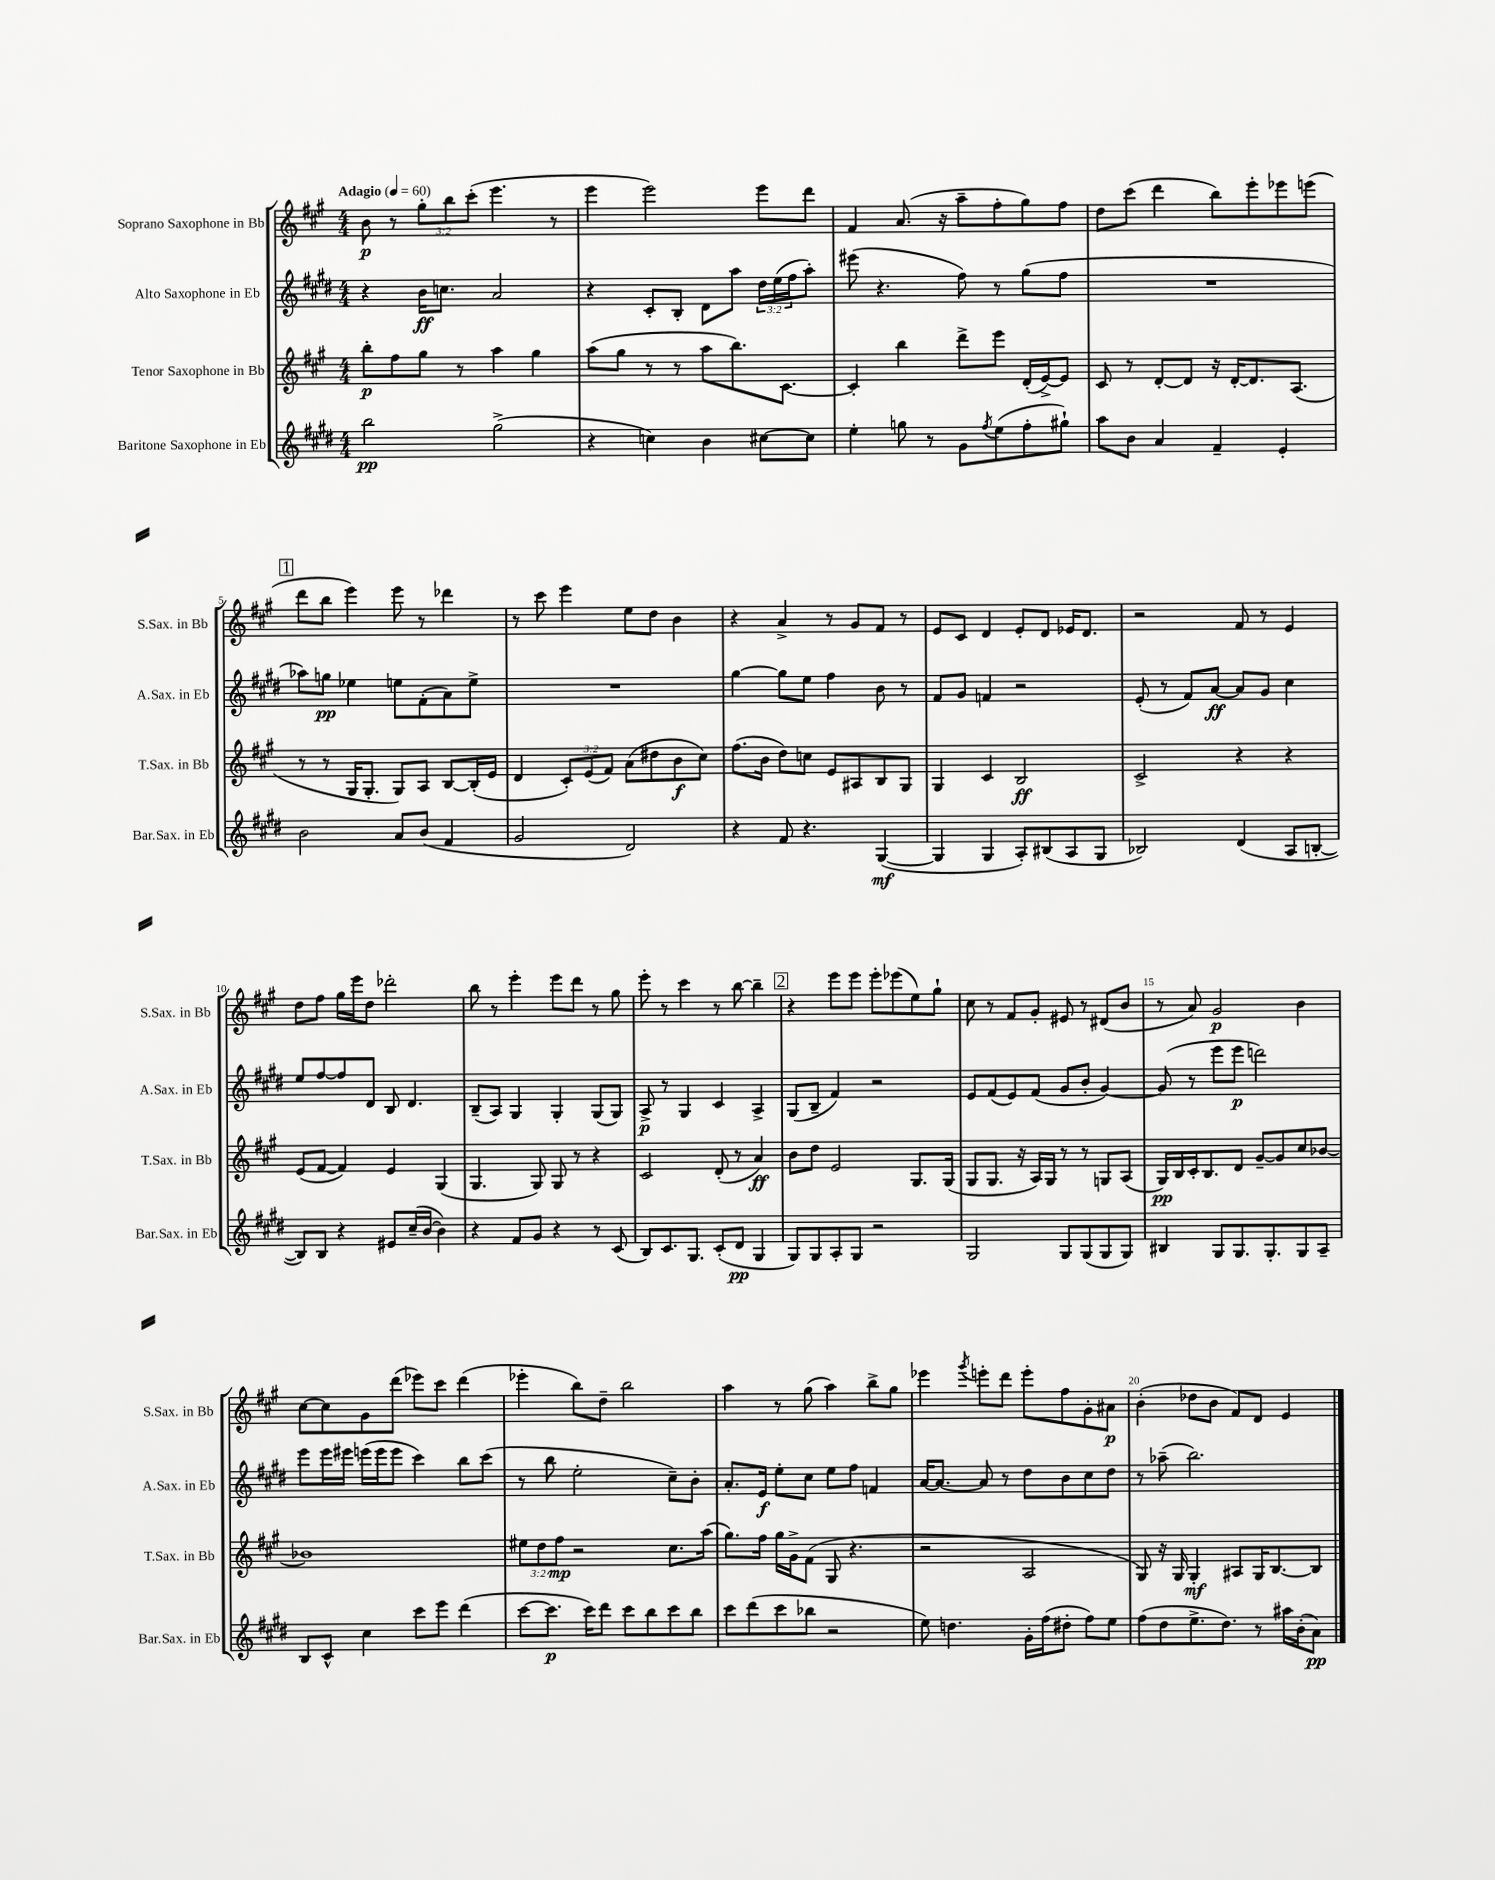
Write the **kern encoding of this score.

**kern	**kern	**kern	**kern
*staff4	*staff3	*staff2	*staff1
*clefG2	*clefG2	*clefG2	*clefG2
*k[f#c#g#d#]	*k[f#c#g#]	*k[f#c#g#d#]	*k[f#c#g#]
*M4/4	*M4/4	*M4/4	*M4/4
*MM60	*MM60	*MM60	*MM60
2bb	8bb'	4r	8b
.	8ff#	.	8r
.	8gg#	16b	12gg#'
.	.	8.cc	.
.	.	.	12bb
.	8r	.	.
.	.	.	(12ccc#'
(2gg#^	4aa	2a	4.eee
.	4gg#	.	.
.	.	.	8r
=	=	=	=
4r	(8aa	4r	4eee
.	8gg#	.	.
4cc)	8r	8c#'	2eee)
.	8r	8B'	.
4b	8aa	8d#	.
.	8.bb)	8aa	.
[8cc#	.	24dd#	8eee
.	.	(24ee	.
.	[8.c#	.	.
.	.	24ff#	.
8cc#]	.	8aa')	8ddd
=	=	=	=
4ee'	4c#']	(8eee#	4f#
.	.	4.r	.
8gg	4bb	.	(8.a
8r	.	.	.
.	.	.	16r
8g#	8ddd^	8ff#)	8aa~
8qff#	.	.	.
(8ee	8eee	8r	8ff#'
8ff#'	(16d'	(8gg#	8gg#)
.	[16e^)	.	.
8gg#`)	8e]	8ff#	8ff#
=	=	=	=
8aa	8c#	1r	8dd
8b	8r	.	(8ccc#
4a	[8d'	.	4ddd
.	8d]	.	.
4f#~	16r	.	8bb)
.	[16d'	.	.
.	8.d]	.	8eee'
4e'	.	.	8eee-
.	(8.A	.	.
.	.	.	(8eee
=	=	=	=
2b	8r	8aa-)	8ddd
.	8r	8gg	8bb
.	16G#	4ee-	4eee)
.	8.G#'	.	.
8a	8G#)	8ee	8eee
(8b	8A	(8f#'	8r
4f#	[8B	8a)	4ddd-
.	(16B']	8ee^	.
.	16e	.	.
=	=	=	=
2g#	4d	1r	8r
.	.	.	8ccc#
.	12c#')	.	4eee
.	(12e	.	.
.	12f#)	.	.
2d#)	(8a	.	8ee
.	8dd#	.	8dd
.	8b	.	4b
.	8cc#)	.	.
=	=	=	=
4r	(8.ff#	[4gg#	4r
.	16b	.	.
8f#	8dd)	8gg#]	4a^
4.r	8cc	8ee	.
.	8e	4ff#	8r
.	8A#	.	8g#
([4G#	8B	8b	8f#
.	8G#	8r	8r
=	=	=	=
4G#]	4G#	8f#	8e
.	.	8g#	8c#
4G#	4c#	4f	4d
8A')	2B	2r	8e'
(8B#	.	.	8d
8A	.	.	16e-
.	.	.	8.d
8G#	.	.	.
=	=	=	=
2B-)	2c#^	(8e'	2r
.	.	8r	.
.	.	8f#)	.
.	.	[8a	.
(4d#	4r	8a]	8f#
.	.	8g#	8r
8A	4r	4cc#	4e
[8B'	.	.	.
=	=	=	=
8B])	(8e	8ee	8dd
8B	[8f#	[8ff#	8ff#
4r	4f#])	8ff#]	16gg#
.	.	.	16eee
.	.	8d#	8dd
8e#	4e	8B	2ddd-'
(16cc#~	.	4.d#	.
[16b	.	.	.
4b])	(4G#	.	.
=	=	=	=
4r	4.G#	(8B~	8bb
.	.	8A)	8r
8f#	.	4G#	4eee'
8g#	8G#)	.	.
4r	8G#	4G#'	8eee
.	8r	.	8ddd
8r	4r	(8G#	8r
(8c#	.	8G#)	8gg#
=	=	=	=
8B)	2c#	8A^	8eee'
8.c#	.	8r	8r
.	.	4G#	4ccc#
8.G#	.	.	.
(8c#'	(8d'	4c#	8r
8d#	8r	.	[8bb
4G#	4a)	4A^	4bb~]
=	=	=	=
8G#)	8b	(8G#	4r
8G#	8dd	8B~	.
8A'	2e	4f#)	8eee
8G#	.	.	8eee
2r	.	2r	8eee'
.	.	.	(8eee-
.	8.G#	.	8ee)
.	.	.	8gg#`
.	(16G#	.	.
=	=	=	=
2G#	8G#	8e	8cc#
.	8.G#	(8f#	8r
.	.	8e)	8f#
.	16r	.	.
.	16A)	(8f#	8g#'
.	16G#	.	.
8G#	8r	8g#	8e#
(8G#	8r	8b'	8r
8G#	8G	[4g#)	(8d#
8G#)	(8A	.	8b
=	=	=	=
4B#	16G#)	(8g#]	8r
.	16B	.	.
.	16c#'	8r	8a)
.	8.B	.	.
8G#	.	8eee	2g#
8.G#	8d	8eee	.
.	[8g#~	2ddd)	.
8.G#'	.	.	.
.	8g#]	.	.
8G#	8cc#	.	4b
8A~	[8b-	.	.
=	=	=	=
8B	1b-]	8eee	[8cc#
8c#^^	.	16eee	8cc#]
.	.	16eee#	.
4cc#	.	(16eee	8g#
.	.	16eee	.
.	.	8eee	(8ddd
8ccc#	.	4ccc#)	8eee-)
8eee	.	.	8ccc#
(4ddd#	.	8bb	(4ddd
.	.	(8ccc#	.
=	=	=	=
[8ccc#	12ee#	8r	4eee-'
.	12dd	.	.
8.ccc#]	.	8bb	.
.	12ff#	.	.
.	2r	2ee'	8bb)
16ccc#)	.	.	.
8ddd#	.	.	8dd~
8ccc#	.	.	2bb
8bb	.	.	.
8ccc#	8.cc#	8cc#~)	.
8bb	.	8b'	.
.	(16aa	.	.
=	=	=	=
8ccc#	8.gg#)	8.a'	4aa
(8ddd#	.	.	.
.	16ff#	16e	.
8ccc#	16gg#	8ee'	8r
.	16g#^	.	.
8bb-	(8f#	8cc#	(8gg#
2r	8G#	8ee	4aa)
.	4.r	8ff#	.
.	.	4f	8bb^
.	.	.	8gg#
=	=	=	=
8ee)	2r	[16a	4eee-
.	.	8.a_	.
4.dd	.	.	.
.	.	.	8qggg#
.	.	8a]	8eee'
.	.	8r	8ddd
16g#'	2A	8dd#	8eee'
(16ff#	.	.	.
8dd#'	.	8b	8ff#
8ff#)	.	8cc#	8g#'
8ee	.	8dd#	8a#
=	=	=	=
(8ff#	8G#)	8r	(4b'
8dd#	16r	(8aa-~	.
.	16G#	.	.
8.ee^	4G#'	2.bb)	8dd-
.	.	.	8b
8.dd#)	.	.	.
.	8A#	.	8f#)
8r	16G#	.	8d
.	[8.B	.	.
16aa#	.	.	4e
(16b'	.	.	.
8a)	8B]	.	.
==	==	==	==
*-	*-	*-	*-
